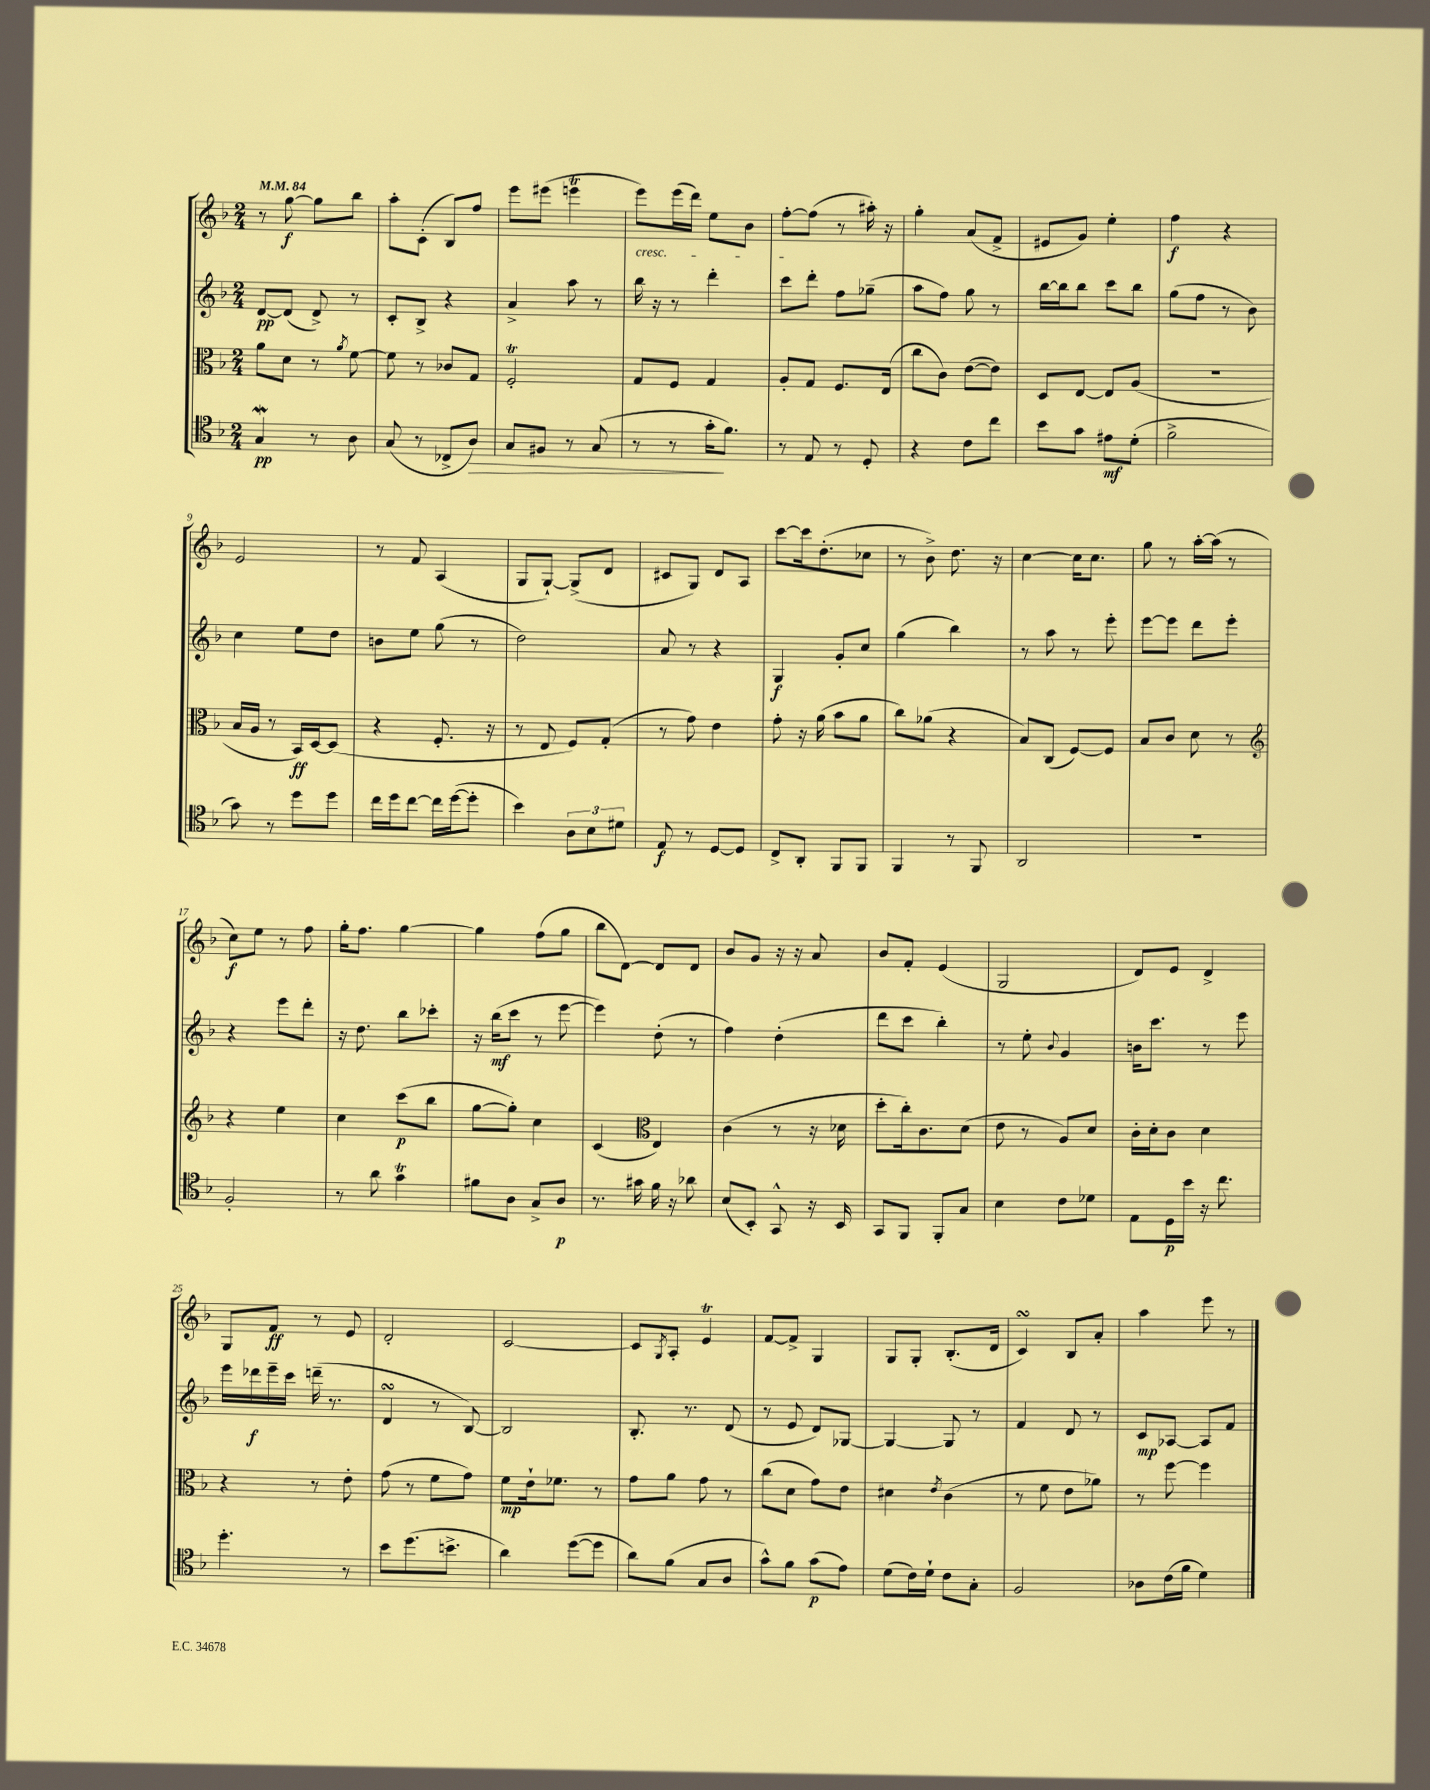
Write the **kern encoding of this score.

**kern	**kern	**kern	**kern
*staff4	*staff3	*staff2	*staff1
*clefC4	*clefC3	*clefG2	*clefG2
*k[b-]	*k[b-]	*k[b-]	*k[b-]
*M2/4	*M2/4	*M2/4	*M2/4
*MM84	*MM84	*MM84	*MM84
4G	8a	[8d	8r
.	8d	(8d]	[8gg
8r	8r	8d^)	8gg]
.	8qa	.	.
8A	[8f	8r	8bb-
=	=	=	=
(8G	8f]	8c'	8aa'
8r	8r	8B-^	(8c'
8C-^	8c-	4r	8B-)
8A)	8G	.	8ff
=	=	=	=
8G	2F'	4a^	8eee
8F#	.	.	(8eee#
8r	.	8aa	4eee
(8G	.	8r	.
=	=	=	=
8r	8G	16bb-	8eee)
.	.	16r	.
8r	8F	8r	(16eee
.	.	.	16ddd)
16g'	4G	4ddd'	8ee
8.f)	.	.	.
.	.	.	8b-
=	=	=	=
8r	8A'	8ccc	[8ff'
8E	8G	8ddd'	(8ff]
8r	8.F	8ff	8r
8D'	.	(8gg-~	16aa#')
.	(16E	.	16r
=	=	=	=
4r	8cc	8aa	4gg'
.	8c)	8ff)	.
8c	([8e	8gg	(8a
8cc	8e])	8r	8f^
=	=	=	=
8b-	8D	[16bb-	8e#
.	.	16bb-]	.
8g	[8E	8bb-	8g)
8e#	8E]	8ccc	4ee'
(8d'	(8A	8bb-	.
=	=	=	=
2f^	2r	(8gg	4ff
.	.	8ff	.
.	.	8r	4r
.	.	8b-)	.
=	=	=	=
8g)	16B-	4cc	2e
.	16A	.	.
8r	8r	.	.
8dd	16BB-)	8ee	.
.	[16D	.	.
8dd	(8D]	8dd	.
=	=	=	=
16cc	4r	8b	8r
16dd	.	.	.
[8cc	.	8ee	8f
16cc]	8.F'	(8gg	(4A
([16dd	.	.	.
8dd']	.	8r	.
.	16r	.	.
=	=	=	=
4b-)	8r	2dd)	8G
.	8E	.	[8G`)
12A	8F)	.	(8G^]
12B-	.	.	.
.	(8G'	.	8d
12d#	.	.	.
=	=	=	=
8E	8r	8a	8c#
8r	8g)	8r	8G)
[8D	4e	4r	8d
8D]	.	.	8A
=	=	=	=
8C^	8g'	4G	[8ccc
8AA'	16r	.	16ccc]
.	(16a	.	(8.dd'
8FF	8b-	8g'	.
8FF	8a	8cc	8cc-
=	=	=	=
4FF	8cc)	(4gg	8r
.	(8a-	.	8b-^)
8r	4r	4bb-)	8.dd
8FF	.	.	.
.	.	.	16r
=	=	=	=
2AA	8B-)	8r	[4cc
.	(8C	8aa	.
.	[8F)	8r	16cc]
.	.	.	8.cc
.	8F]	8eee'	.
=	=	=	=
2r	8B-	[8eee	8gg
.	8c	8eee]	8r
.	8d	8ddd	[16aa'
.	.	.	(16aa]
.	8r	8eee'	8r
=	=	=	=
*	*clefG2	*	*
2F'	4r	4r	8cc)
.	.	.	8ee
.	4ee	8eee	8r
.	.	8ddd'	8ff
=	=	=	=
8r	4cc	16r	16gg'
.	.	8.dd	8.ff
8a	.	.	.
4g	(8ccc	8bb-	[4gg
.	8bb-	8ccc-'	.
=	=	=	=
8f#	[8gg	16r	4gg]
.	.	(16bb-	.
8A	8gg'])	8ccc	.
8G^	4cc	8r	(8ff
8A	.	[8eee	8gg
=	=	=	=
8.r	(4c	4eee])	8bb-
.	.	.	[8d)
16g#	.	.	.
*	*clefC3	*	*
16f	4E)	(8dd'	8d]
16r	.	.	.
8a-	.	8r	8d
=	=	=	=
(8B-	(4c	4ff)	8b-
8BB-')	.	.	8g
8GG^^	8r	(4dd'	16r
.	.	.	16r
16r	16r	.	8a
16BB-	16d-	.	.
=	=	=	=
8GG	8dd'	8ddd	8b-
8FF	16cc')	8ccc	8f'
.	8.c	.	.
8FF'	.	4bb-')	(4e
8G	(8d	.	.
=	=	=	=
4B-	8e	8r	2G
.	8r	8ee'	.
.	.	8qqb-	.
8c	8A)	4g	.
8d-	8d	.	.
=	=	=	=
8E	16c'	16b	8d)
.	16d'	8.ccc	.
16D	8c	.	8e
16b-	.	.	.
16r	4d	8r	4d^
8.cc	.	.	.
.	.	8eee	.
=	=	=	=
4.dd'	4r	16eee	8G
.	.	16ddd-	.
.	.	16eee~	8f
.	.	16ccc	.
.	8r	(16ddd~	8r
.	.	8.r	.
8r	8e'	.	8e
=	=	=	=
8b-	(8g	4d	2d'
(8.dd	8r	.	.
.	8f	8r	.
8.b^	.	.	.
.	8g)	[8B-)	.
=	=	=	=
4a)	8f	2B-]	[2c
.	16e`	.	.
.	8.f-	.	.
([8dd	.	.	.
8dd]	8r	.	.
=	=	=	=
8a)	8g	8.B-'	8c]
.	.	.	8qG
(8f	8a	.	8A'
.	.	8.r	.
8G	8g	.	4e
8A	8r	(8d	.
=	=	=	=
8g^^)	(8cc	8r	[8f
8f	8d	8e	8f^]
(8g	8g)	8d)	4G
8e)	8e	[8G-	.
=	=	=	=
(8d	4d#	4G-_	8G
16c)	.	.	8G'
16d`	.	.	.
.	8qe	.	.
8c	(4c	8G-]	(8.B-'
8G'	.	8r	.
.	.	.	16d
=	=	=	=
2F	8r	4f	4c)
.	8f	.	.
.	8e	8d	8B-
.	8a-)	8r	8a'
=	=	=	=
8A-	8r	8c	4aa
(16c	[8ff	[8A-	.
16f	.	.	.
4d)	4ff]	8A-]	8eee
.	.	8f	8r
==	==	==	==
*-	*-	*-	*-
